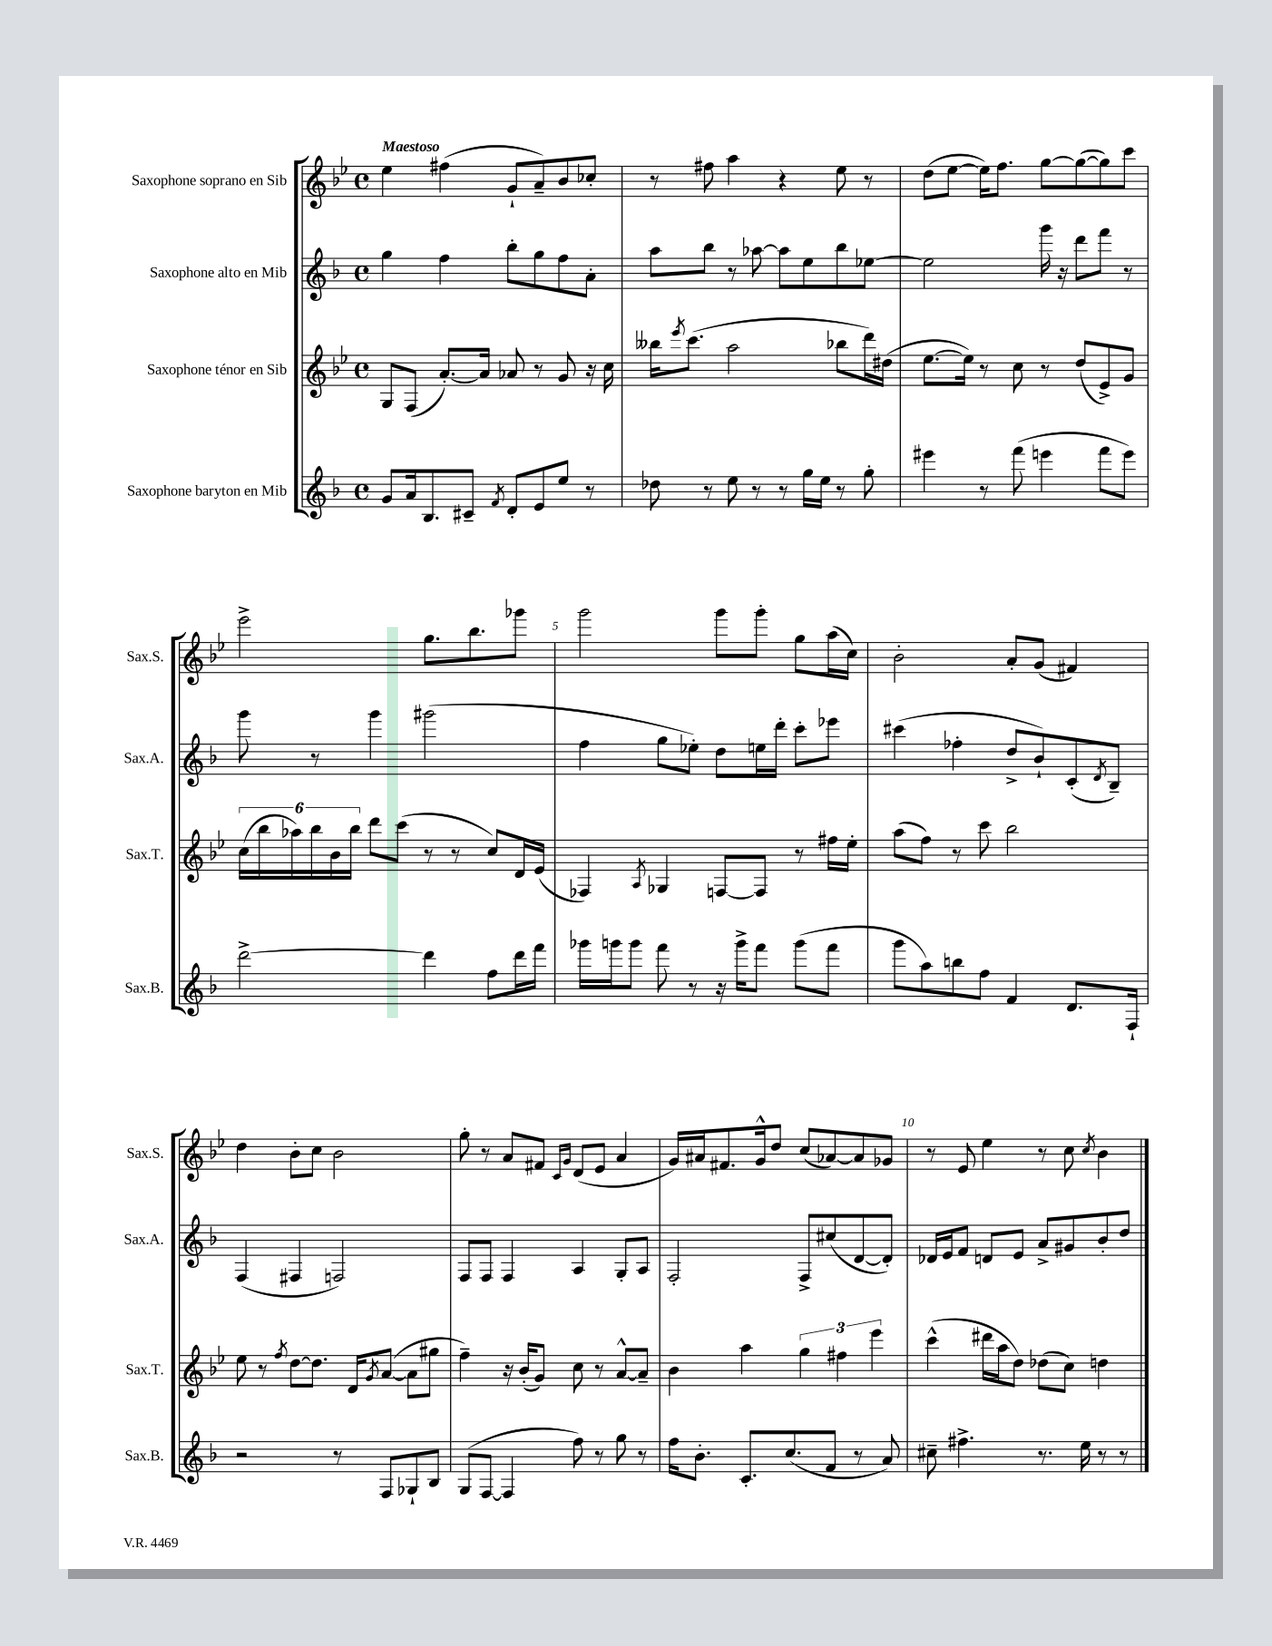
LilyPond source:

<<
\new StaffGroup <<
\new Staff = "s0" \with { instrumentName = "Saxophone soprano en Sib" shortInstrumentName = "Sax.S." } {
    \clef treble \key bes \major \defaultTimeSignature \time 4/4 \tempo "Maestoso"
    ees''4 fis''4( g'8-! a'8--) bes'8 ces''8-. |
    r8 fis''8 a''4 r4 ees''8 r8 |
    d''8( ees''8~ ees''16) f''8. g''8~ g''8~( g''8) c'''8 |
    ees'''2-> g''8. bes''8. ges'''8 |
    g'''2 g'''8 g'''8-. g''8 a''16( c''16) |
    bes'2-. a'8-. g'8( fis'4) |
    d''4 bes'8-. c''8 bes'2 |
    g''8-. r8 a'8 fis'8 \grace { c'16 g'16 } d'8( ees'8 a'4 |
    g'16) ais'16 fis'8. g'16-^ d''8 c''8( aes'8~) aes'8 ges'8 |
    r8 ees'8 ees''4 r8 c''8 \acciaccatura { c''8 } bes'4 \bar "|." |
}
\new Staff = "s1" \with { instrumentName = "Saxophone alto en Mib" shortInstrumentName = "Sax.A." } {
    \clef treble \key f \major \defaultTimeSignature \time 4/4
    g''4 f''4 bes''8-. g''8 f''8 a'8-. |
    a''8 bes''8 r8 aes''8~ aes''8 e''8 bes''8 ees''8~ |
    ees''2 g'''16 r16 d'''8 f'''8 r8 |
    g'''8 r8 g'''4 gis'''2( |
    f''4 g''8 ees''8-.) d''8 e''16 d'''16-. c'''8-. ees'''8 |
    cis'''4( fes''4-. d''8-> bes'8-!) c'8-.( \acciaccatura { d'8 } bes8--) |
    f4( fis4 f2) |
    f8 f8 f4 a4 g8-. a8 |
    f2-. f8-> cis''8( d'8~ d'8-.) |
    des'16 e'16 f'8 d'8 e'8 a'8-> gis'8 bes'8-. d''8 \bar "|." |
}
\new Staff = "s2" \with { instrumentName = "Saxophone ténor en Sib" shortInstrumentName = "Sax.T." } {
    \clef treble \key bes \major \defaultTimeSignature \time 4/4
    g8 f8( a'8.~-.) a'16 aes'8 r8 g'8 r16 c''16 |
    beses''16 \acciaccatura { ees'''8 } c'''8.( a''2 bes''8 d'''16) dis''16( |
    ees''8.~ ees''16) r8 c''8 r8 d''8( ees'8->) g'8 |
    \tuplet 6/4 { c''16( bes''16 aes''16) bes''16 bes'16 bes''16 } d'''8 c'''8( r8 r8 c''8) d'16 ees'16( |
    fes4) \acciaccatura { a8 } ges4 f8~ f8 r8 fis''16 ees''16-. |
    a''8( f''8) r8 c'''8 bes''2 |
    ees''8 r8 \acciaccatura { f''8 } d''8~ d''8. d'16 \acciaccatura { g'8 } a'8~( a'8 gis''8 |
    f''4--) r16 bes'16-.( g'8) c''8 r8 a'8~-^ a'8-- |
    bes'4 a''4 \tuplet 3/2 { g''4 fis''4 ees'''4 } |
    c'''4-^( dis'''16 a''16 d''8) des''8( c''8) d''4 \bar "|." |
}
\new Staff = "s3" \with { instrumentName = "Saxophone baryton en Mib" shortInstrumentName = "Sax.B." } {
    \clef treble \key f \major \defaultTimeSignature \time 4/4
    g'8 a'16 bes8. cis'8-- \acciaccatura { f'8 } d'8-. e'8 e''8 r8 |
    des''8 r8 e''8 r8 r8 g''16 e''16 r8 g''8-. |
    eis'''4 r8 f'''8( e'''4 f'''8 e'''8) |
    d'''2~-> d'''4 f''8 d'''16 f'''16 |
    ges'''16 g'''16 g'''8 f'''8 r8 r16 g'''16-> f'''8 g'''8( f'''8 |
    g'''8 a''8) b''8 f''8 f'4 d'8. f16-! |
    r2 r8 f8 ges8-! bes8 |
    g8( f8~ f4 f''8) r8 g''8 r8 |
    f''16 bes'8.-. c'8.-. c''8.( f'8 r8 a'8) |
    cis''8-- fis''4.-> r8. e''16 r8 r8 \bar "|." |
}
>>
>>
\layout { \context { \Score \override BarNumber.break-visibility = ##(#f #t #t) barNumberVisibility = #(every-nth-bar-number-visible 5) } }
